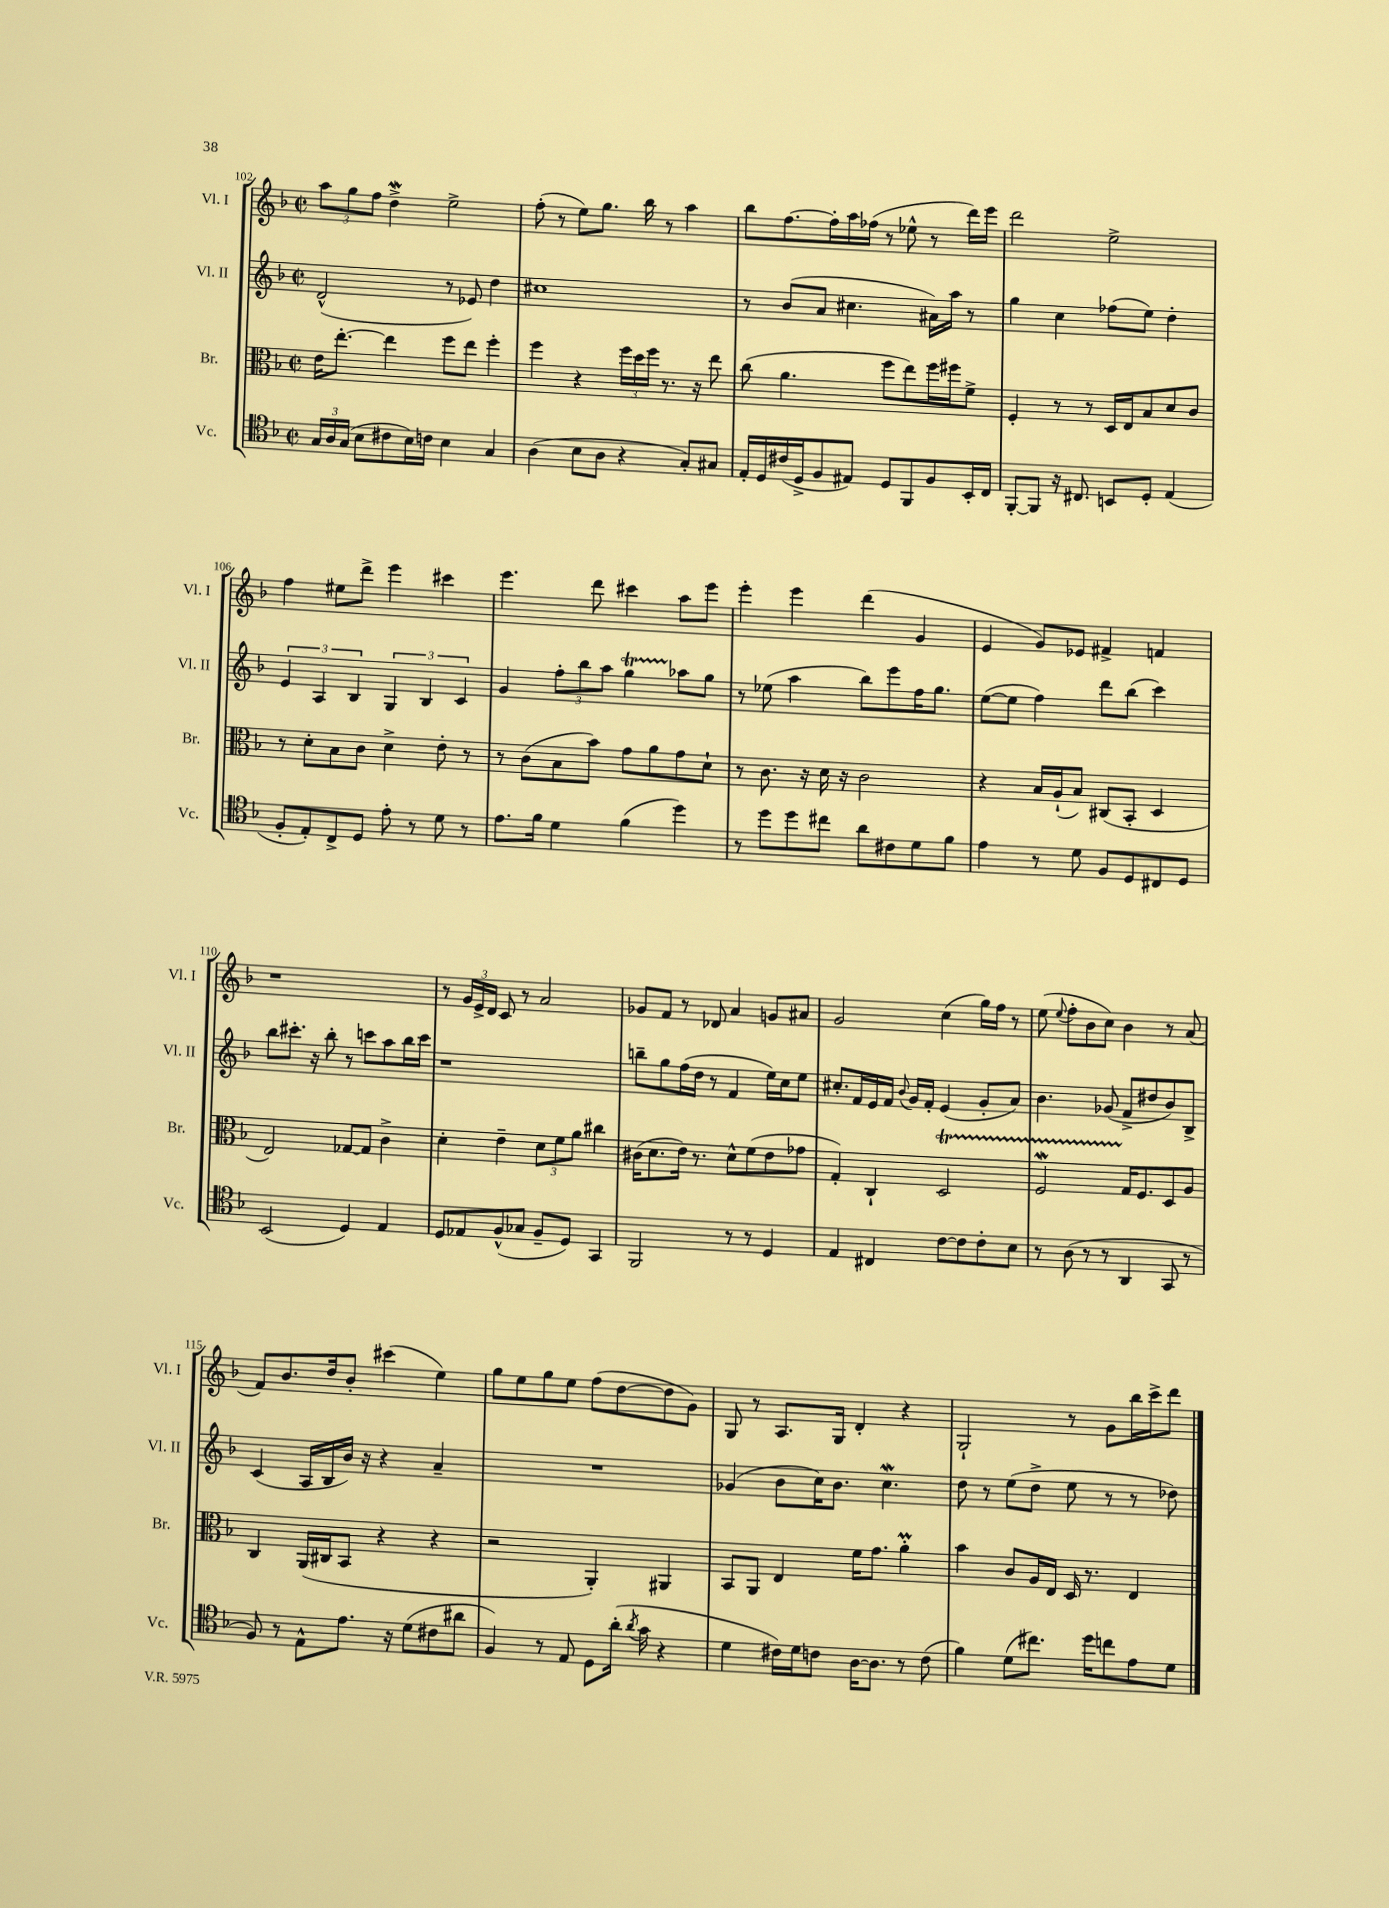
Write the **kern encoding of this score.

**kern	**kern	**kern	**kern
*staff4	*staff3	*staff2	*staff1
*clefC4	*clefC3	*clefG2	*clefG2
*k[b-]	*k[b-]	*k[b-]	*k[b-]
*M2/2	*M2/2	*M2/2	*M2/2
*met(c|)	*met(c|)	*met(c|)	*met(c|)
24G	16e	(2d^^	12aa
24A	.	.	.
.	[8.ee'	.	.
(24G	.	.	12gg
8B-	.	.	.
.	.	.	12ff
8c#	4ee]	.	4dd^
16B-)	.	.	.
16c	.	.	.
4B-	8ff	8r	2ee^
.	8ee	8e-)	.
4G	4ff'	4dd	.
=	=	=	=
(4A	4ff	1cc#	(8ff'
.	.	.	8r
8B-	4r	.	8ee)
8A	.	.	8.gg
4r	24ff	.	.
.	24dd	.	.
.	.	.	16bb-
.	24ff	.	.
.	8.r	.	8r
8G')	.	.	4aa
.	16r	.	.
8G#	8ee	.	.
=	=	=	=
16E'	(8cc	8r	8bb-
16D	.	.	.
(16c#	4.a	(8b-	[8.ff
16D^	.	.	.
8F	.	8a	.
.	.	.	16ff']
8E#)	.	4.cc#	16aa
.	.	.	(16ff-
8D	8ff	.	8r
8FF	8ee)	.	8ee-^^
8F	16ff	16a#)	8r
.	16ff#	16aa	.
16BB-'	8f^	8r	16ddd)
16C	.	.	16eee
=	=	=	=
[8FF'	4F'	4gg	2ddd
8FF]	.	.	.
16r	8r	4cc	.
8.C#	.	.	.
.	8r	.	.
8BB	16D	(8ff-	2ee^
.	16E	.	.
8D'	8B-	8ee)	.
(4E	8d	4dd'	.
.	8c	.	.
=	=	=	=
8F'	8r	6e	4ff
8E')	8d'	.	.
.	.	6A	.
8C^	8B-	.	8ee#
.	.	6B-	.
8D	8c	.	8ddd^
8e'	4d^	6G	4eee
8r	.	.	.
.	.	6B-	.
8d	8e'	.	4ccc#
.	.	6c	.
8r	8r	.	.
=	=	=	=
8.e	8r	4g	4.eee
.	(8c	.	.
16f	.	.	.
4d	8B-	12ff'	.
.	.	12bb-	.
.	8b-)	.	8ddd
.	.	12aa	.
(4f	8g	4gg	4ccc#
.	8a	.	.
4dd)	8g	8aa-	8aa
.	8d`	8gg	8eee
=	=	=	=
8r	8r	8r	4eee'
8dd	8.c	(8ee-	.
8dd	.	4aa	4eee
.	16r	.	.
8cc#	16d	.	.
.	16r	.	.
8a	2c	8bb-)	(4ddd
8c#	.	8eee	.
8d	.	16ff	4g
.	.	8.gg	.
8f	.	.	.
=	=	=	=
4e	4r	([8ee	4e
.	.	8ee]	.
8r	16B-	4ff)	8g)
.	(16A`	.	.
8d	8B-)	.	8e-
8F	(8C#	8ddd	4f#^
8D	8BB-'	(8bb-	.
8C#	4D	4ccc)	4f
8D	.	.	.
=	=	=	=
(2BB-	2E)	8bb-	1r
.	.	8.ccc#'	.
.	.	16r	.
.	.	8bb-'	.
4D)	[8G-	8r	.
.	8G-]	8ccc	.
4E	4c^	8aa	.
.	.	16bb-	.
.	.	16ccc	.
=	=	=	=
8D	4d'	1r	8r
8E-	.	.	24g
.	.	.	24e^
.	.	.	24d
(8F^^	4e~	.	8c
8G-	.	.	8r
8F~	12d	.	2a
.	12f	.	.
8D)	.	.	.
.	12a	.	.
4GG	4cc#	.	.
=	=	=	=
2FF	(16c#	8bb~	8g-
.	8.d	.	.
.	.	8gg	8f
.	16e)	(16ff	8r
.	8.r	16dd	.
.	.	8r	8d-
8r	8d^^	4f	4a
8r	(8f	.	.
4D	8e	16ee)	8g
.	.	16cc	.
.	8g-	8ee	8a#
=	=	=	=
4E	4G')	8.cc#'	2g
.	.	16f	.
4C#	4C`	16e	.
.	.	16f	.
.	.	8qqb-	.
.	.	16g	.
.	.	16f'	.
[8c	2D	(4e	(4cc
8c]	.	.	.
8c'	.	8g'	16gg)
.	.	.	16ff
8B-	.	8a)	8r
=	=	=	=
8r	2F	4.b-	(8ee
.	.	.	8qqee
(8A	.	.	8ff'
8r	.	.	8b-
8r	.	(8g-	8cc)
4AA	16G	8f^	4b-
.	8.F	.	.
.	.	8dd#	.
8GG	8D	8b-)	8r
8r	8A	8B-^	(8a
=	=	=	=
8F)	4C	(4c	8f)
8r	.	.	8.b-
8E^^	(16AA	16A	.
.	16C#	16B-	16dd
8.e	8BB-	16b-)	8b-'
.	.	16r	.
.	4r	4r	(4ccc#
16r	.	.	.
(8d	.	.	.
8c#	4r	4a~	4ee)
8a#	.	.	.
=	=	=	=
4F)	2r	1r	8gg
.	.	.	8ee
8r	.	.	8gg
8E	.	.	8ee
8D	4AA')	.	(8ff
(16a'	.	.	[8dd
8qa	.	.	.
16g	.	.	.
4r	4AA#	.	8dd]
.	.	.	8g)
=	=	=	=
4d	8BB-	(4g-	8G
.	8AA	.	8r
16c#)	4E	8b-	8.A
16d	.	.	.
8c	.	16cc)	.
.	.	8.b-	16G
[16A	16f	.	4d'
8.A]	8.g	.	.
.	.	4.cc	.
8r	4a'	.	4r
(8c	.	.	.
=	=	=	=
4f)	4b-	8dd	2G`
.	.	8r	.
(8d	8c	(8ee	.
8.cc#)	16A	8dd^	.
.	16E	.	.
.	16D	8ee	8r
16dd	8.r	.	.
8cc	.	8r	8g
8e	4E	8r	16bb-
.	.	.	16ccc^
8d	.	8dd-)	8ddd
==	==	==	==
*-	*-	*-	*-
